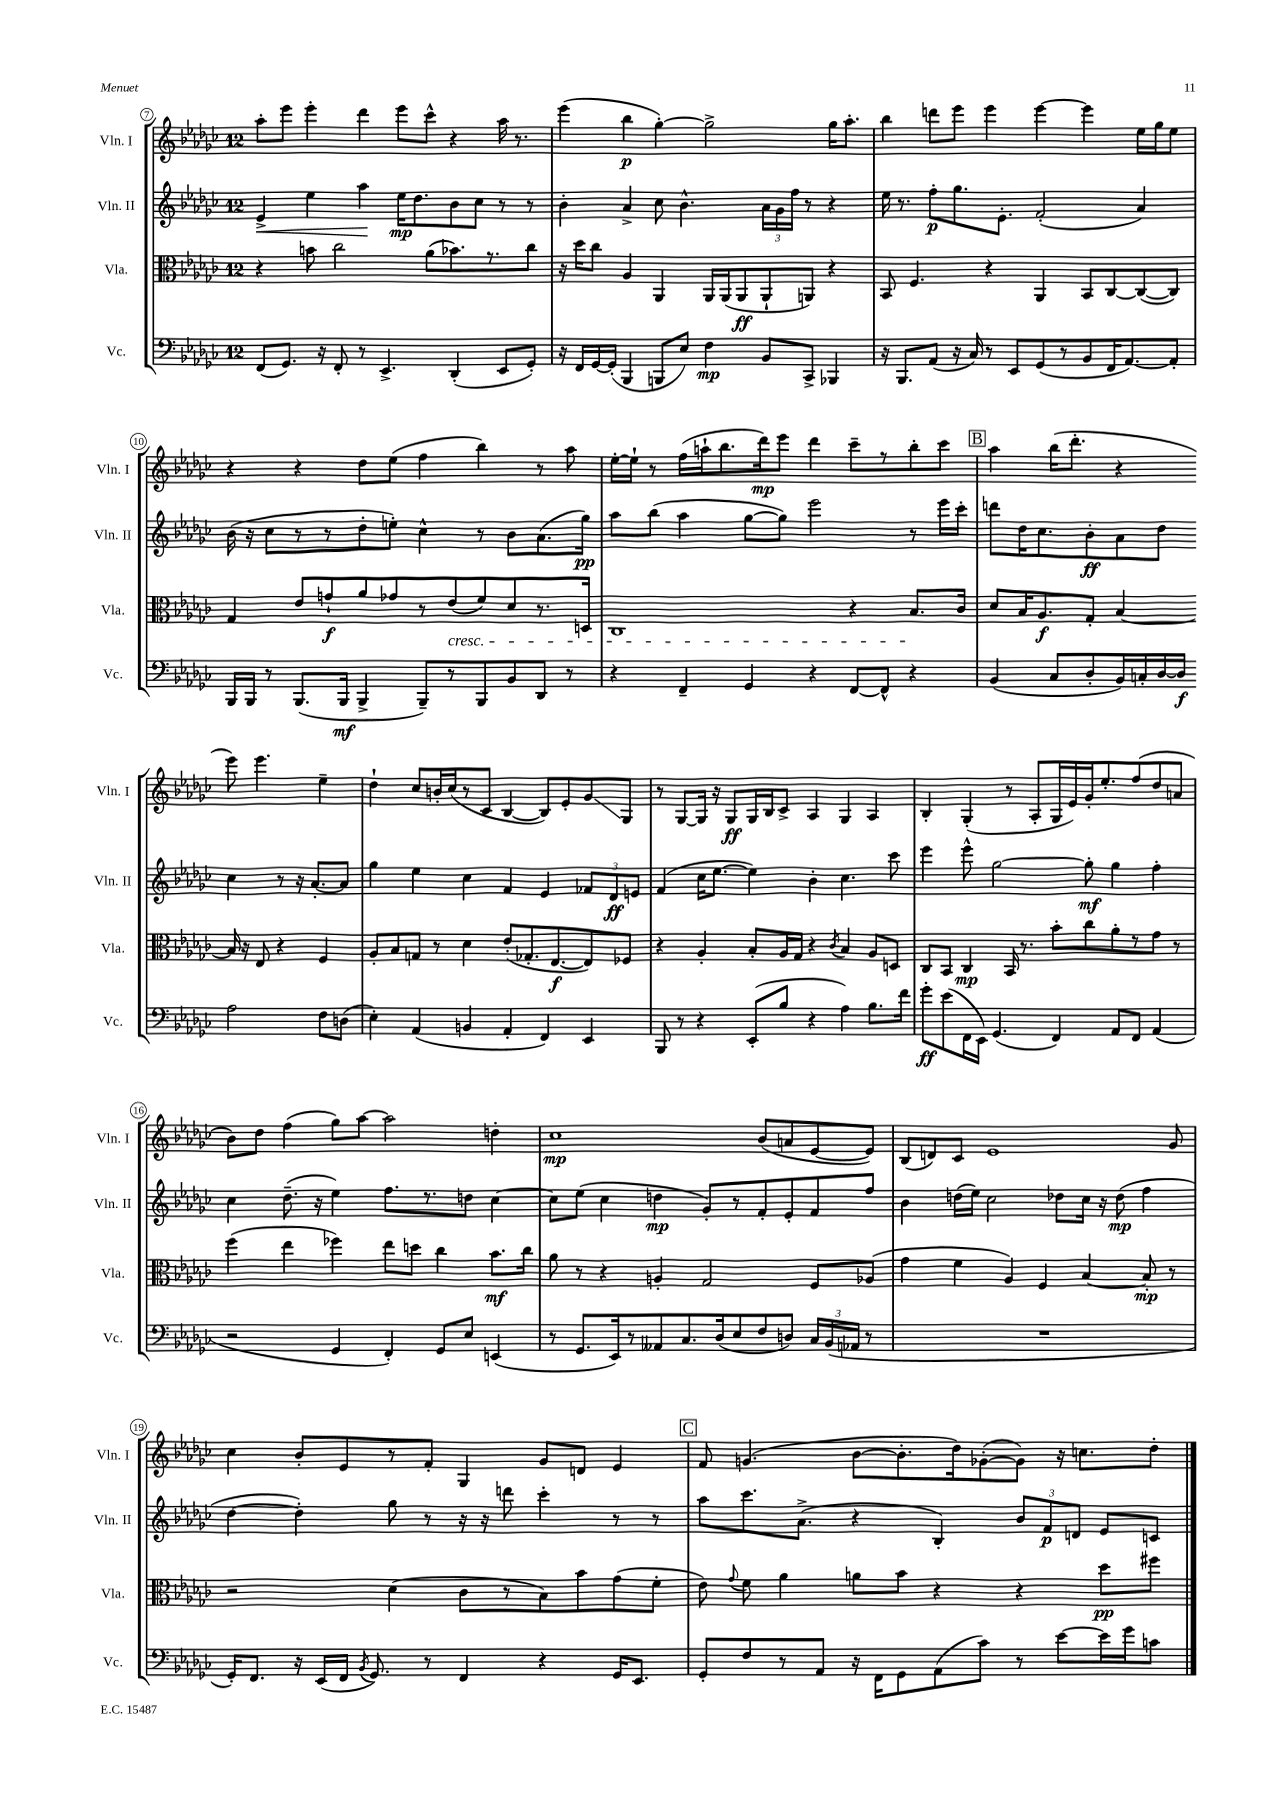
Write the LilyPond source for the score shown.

<<
\new StaffGroup <<
\new Staff = "s0" \with { instrumentName = "Vln. I" shortInstrumentName = "Vln. I" } {
    \clef treble \key ges \major \once \override Staff.TimeSignature.style = #'single-digit \time 12/8
    \autoBeamOff aes''8[-. ees'''8] ees'''4-. des'''4 ees'''8[ ces'''8]-^ r4 aes''16 r8. |
    ees'''4( bes''4\p ges''4~-.) ges''2-> ges''16[ aes''8.]-. |
    bes''4 d'''8[ ees'''8] ees'''4 ees'''4~ ees'''4 ees''16[ ges''16 ees''8] |
    r4 r4 des''8[ ees''8]( f''4 bes''4) r8 aes''8 |
    ees''16[~-. ees''16]-! r8 f''16[( a''16-! bes''8. des'''16\mp) ees'''8] des'''4 ces'''8[-- r8 bes''8-. ces'''8] |
    \mark \markup { \box "B" } aes''4 bes''16[( des'''8.]-. r4 ees'''8) ees'''4. ees''4-- |
    des''4-! ces''8[ b'16-. ces''16( r8 ces'8] bes4~ bes8[) ees'8-. ges'8\glissando ges8] |
    r8 ges8[~ ges16] r16 ges8[\ff ges16 bes16 ces'8]-> aes4 ges4 aes4 |
    bes4-. ges4-.( r8 aes8[-. ges16 ees'16) ges'16-. ees''8.-. f''8( des''8 a'8] |
    bes'8[) des''8] f''4( ges''8[) aes''8]~ aes''2 d''4-. |
    ces''1\mp bes'8[( a'8 ees'8~ ees'8]) |
    bes8[( d'8) ces'8] ees'1 ges'8 |
    ces''4 bes'8[-. ees'8 r8 f'8]-. ges4 ges'8[ d'8] ees'4 |
    \mark \markup { \box "C" } f'8 g'4.( bes'8[~ bes'8.-. des''16) ges'8~-.( ges'8]) r16 c''8.[ des''8]-. \bar "|." |
}
\new Staff = "s1" \with { instrumentName = "Vln. II" shortInstrumentName = "Vln. II" } {
    \clef treble \key ges \major \once \override Staff.TimeSignature.style = #'single-digit \time 12/8
    \autoBeamOff ees'4->\< ees''4 aes''4\! ees''16[\mp des''8. bes'8 ces''8] r8 r8 |
    bes'4-. aes'4-> ces''8 bes'4.-^ \tuplet 3/2 { aes'16[ ges'16 f''16] } r8 r4 |
    ees''16 r8. f''8[-.\p ges''8. ees'8.]-. f'2-.( aes'4) |
    bes'16( r16 ces''8[ r8 r8 des''8-. e''8]-.) ces''4-^ r8 bes'8[ aes'8.( ges''16]\pp) |
    aes''8[ bes''8]( aes''4 ges''8[~ ges''8]) ees'''2 r8 ees'''16[ ces'''16]-. |
    \mark \markup { \box "B" } d'''8[ des''16 ces''8. bes'8-.\ff aes'8 des''8] ces''4 r8 r16 aes'8.[~-. aes'8] |
    ges''4 ees''4 ces''4 f'4 ees'4 \tuplet 3/2 { fes'8[ des'8\ff e'8] } |
    f'4( ces''16[ ees''8.]~ ees''4) bes'4-. ces''4. ces'''8 |
    ees'''4 ees'''8-^ ges''2~ ges''8-.\mf ges''4 f''4-. |
    ces''4 des''8.--( r16 ees''4) f''8.[ r8. d''8] ces''4~ |
    ces''8[ ees''8]( ces''4 d''4\mp ges'8[-.) r8 f'8-. ees'8-. f'8 f''8] |
    bes'4 d''16[( ees''16]) ces''2 des''8[ ces''16] r16 des''8\mp( f''4 |
    des''4~ des''4-.) ges''8 r8 r16 r16 d'''8 ces'''4-. r8 r8 |
    \mark \markup { \box "C" } aes''8[ ces'''8. aes'8.]->( r4 bes4-.) \tuplet 3/2 { bes'8[ f'8\p d'8] } ees'8[ c'8] \bar "|." |
}
\new Staff = "s2" \with { instrumentName = "Vla." shortInstrumentName = "Vla." } {
    \clef alto \key ges \major \once \override Staff.TimeSignature.style = #'single-digit \time 12/8
    \autoBeamOff r4 b'8 ces''2 aes'8[( bes'8.) r8. ces''8] |
    r16 des''16[ ces''8] aes4 aes,4 aes,16[ aes,16( aes,8\ff aes,8-! a,8]) r4 |
    bes,8 f4. r4 aes,4 bes,8[ ces8~ ces8~( ces8]) |
    ges4 ees'8[ g'8-!\f aes'8 ges'8 r8 ees'8\cresc( f'8) des'8 r8. d16] |
    ces1 r4 bes8.[\! ces'16] |
    \mark \markup { \box "B" } des'8[ bes16 aes8.\f ges8]-. bes4~ bes16 r16 ees8 r4 f4 |
    aes8[-. bes8 g8] r8 des'4 ees'8[-.( ges8.-. ees8.~\f ees8) fes8] |
    r4 aes4-. bes8[-. aes16 ges16] r4 \acciaccatura { ces'8 } bes4 aes8[ d8] |
    ces8[ bes,8] ces4\mp bes,16 r8. bes'8[-. ces''8 aes'8-. r8 ges'8] r8 |
    f''4( ees''4 fes''4) ees''8[ d''8] ces''4 bes'8.[\mf ces''16] |
    aes'8 r8 r4 a4-. ges2 f8[ aes8]( |
    ges'4 f'4 aes4) f4 bes4~ bes8-.\mp r8 |
    r2 des'4( ces'8[ r8 bes8) bes'8 ges'8( f'8]-. |
    \mark \markup { \box "C" } ees'8) \appoggiatura { ges'8 } f'8 aes'4 a'8[ bes'8] r4 r4 des''8[\pp fis''8] \bar "|." |
}
\new Staff = "s3" \with { instrumentName = "Vc." shortInstrumentName = "Vc." } {
    \clef bass \key ges \major \once \override Staff.TimeSignature.style = #'single-digit \time 12/8
    \autoBeamOff f,8[( ges,8.]) r16 f,8-. r8 ees,4.-> des,4-.( ees,8[ ges,8]-.) |
    r16 f,16[ ges,16~ ges,16]-.( bes,,4 b,,8[ ees8]) f4\mp bes,8[ ces,8]-> bes,,4 |
    r16 bes,,8.[ aes,8]( r16 ces16) r8 ees,8[ ges,8( r8 bes,8 f,16 aes,8.~) aes,8]-. |
    bes,,16[ bes,,16] r8 bes,,8.[( bes,,16]\mf bes,,4-> bes,,8[--) r8 bes,,8 bes,8 des,8] r8 |
    r4 f,4-- ges,4 r4 f,8[~ f,8]-^ r4 |
    \mark \markup { \box "B" } bes,4( ces8[ des8-. bes,16) c16-. des16~ des16]\f aes2 f8[ d8]( |
    ees4-.) aes,4( b,4 aes,4-. f,4) ees,4 |
    bes,,8 r8 r4 ees,8[-.( bes8] r4 aes4) bes8.[ f'16] |
    ges'8[-.\ff ees'8( f,16 ees,16]) ges,4.( f,4) aes,8[ f,8] aes,4( |
    r2 ges,4 f,4-.) ges,8[ ees8] e,4( |
    r8 ges,8.[ ees,16) r8 aeses,8 ces8. des16( ees8 f8 d8]) \tuplet 3/2 { ces16[ bes,16( aes,16] } r8 |
    R1. |
    ges,16[-.) f,8.] r16 ees,16[( f,16] \acciaccatura { bes,8 } ges,8.) r8 f,4 r4 ges,16[ ees,8.] |
    \mark \markup { \box "C" } ges,8[-. f8 r8 aes,8] r16 f,16[ ges,8 aes,8( ces'8]) r8 ees'8[~ ees'16 ges'16 c'8] \bar "|." |
}
>>
>>
\layout { \context { \Score currentBarNumber = #7 \override BarNumber.stencil = #(make-stencil-circler 0.1 0.3 ly:text-interface::print) } }
